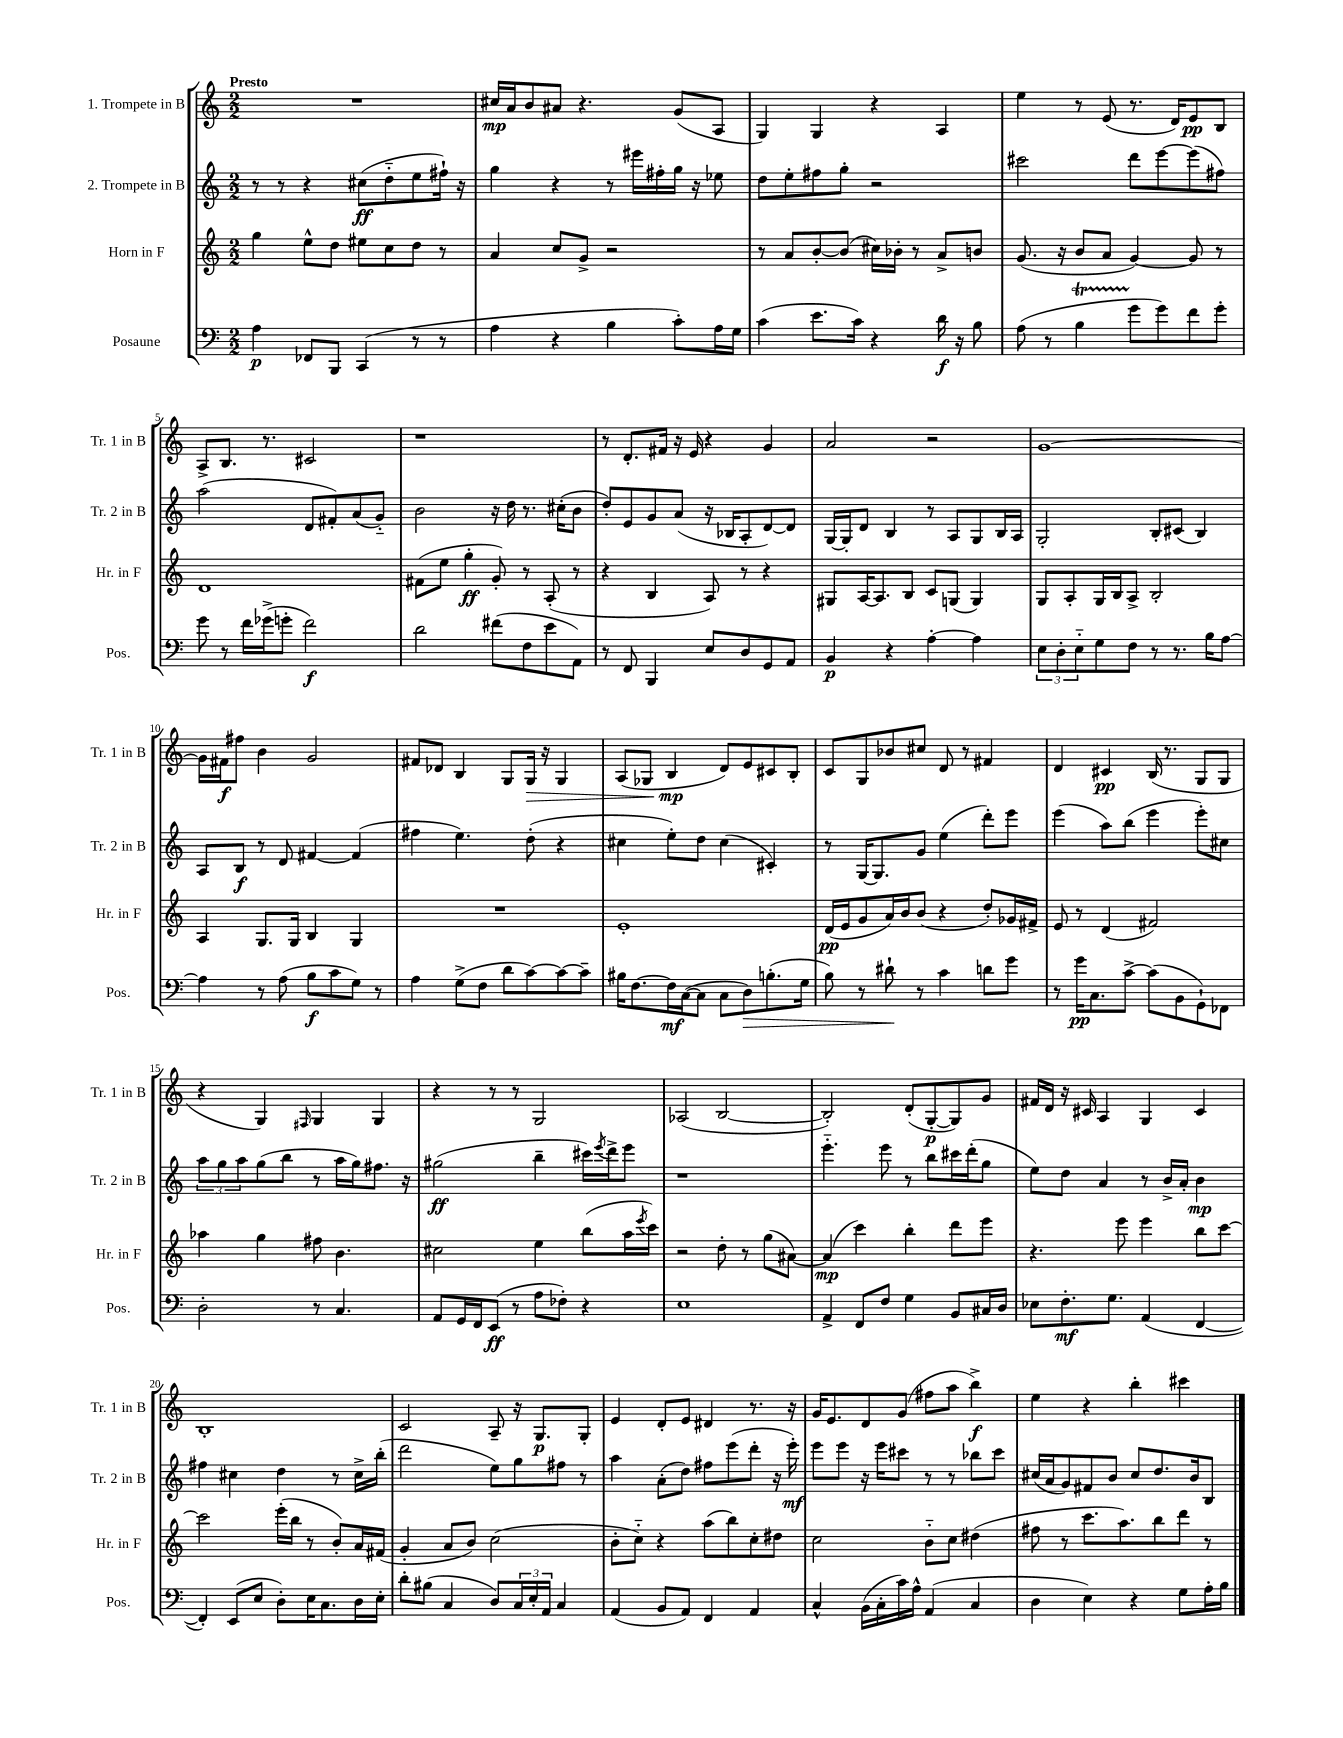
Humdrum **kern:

**kern	**dynam	**kern	**dynam	**kern	**dynam	**kern	**dynam
*part4	*part4	*part3	*part3	*part2	*part2	*part1	*part1
*staff4	*staff4	*staff3	*staff3	*staff2	*staff2	*staff1	*staff1
*I"Posaune	*	*I"Horn in F	*	*I"2. Trompete in B	*	*I"1. Trompete in B	*
*I'Pos.	*	*I'Hr. in F	*	*I'Tr. 2 in B	*	*I'Tr. 1 in B	*
*clefF4	*	*clefG2	*	*clefG2	*	*clefG2	*
*k[]	*	*k[]	*	*k[]	*	*k[]	*
*M2/2	*	*M2/2	*	*M2/2	*	*M2/2	*
=1	=1	=1	=1	=1	=1	=1	=1
!	!	!	!	!	!	!LO:TX:a:B:t=Presto	!
4A\	p	4gg\	.	8r	.	1r	.
.	.	.	.	8r	.	.	.
8FF-X/L	.	8ee^^\L	.	4r	.	.	.
8BBB/J	.	8dd\J	.	.	.	.	.
(4CC/	.	8ee#X\L	.	(8cc#X\L	ff	.	.
.	.	8cc\	.	8dd\	.	.	.
8r	.	8dd\J	.	8ee\	.	.	.
8r	.	8r	.	16ff#X`\Jk)	.	.	.
.	.	.	.	16r	.	.	.
=2	=2	=2	=2	=2	=2	=2	=2
4A\	.	4a/	.	4gg\	.	16cc#X/LL	mp
.	.	.	.	.	.	16a/J	.
.	.	.	.	.	.	8b/	.
4r	.	8cc/L	.	4r	.	8a#X/J	.
.	.	8g^/J	.	.	.	4.r	.
4B\	.	2r	.	8r	.	.	.
.	.	.	.	16eee#X\LL	.	.	.
.	.	.	.	16ff#X'\	.	.	.
8c'\L)	.	.	.	16gg\JJ	.	(8g/L	.
.	.	.	.	16r	.	.	.
16A\L	.	.	.	8ee-X\	.	8A/J	.
16G\JJ	.	.	.	.	.	.	.
=3	=3	=3	=3	=3	=3	=3	=3
(4c\	.	8r	.	8dd\L	.	4G/)	.
.	.	8a/L	.	8ee'\	.	.	.
8.e\L	.	[8b'/	.	8ff#X\	.	4G/	.
.	.	(8b/J]	.	8gg'\J	.	.	.
16c\Jk)	.	.	.	.	.	.	.
4r	.	16cc#X\LL)	.	2r	.	4r	.
.	.	16b-X'\JJ	.	.	.	.	.
.	.	8r	.	.	.	.	.
16d\	f	8a^/L	.	.	.	4A/	.
16r	.	.	.	.	.	.	.
8B\	.	8bn/J	.	.	.	.	.
=4	=4	=4	=4	=4	=4	=4	=4
(8A\	.	(8.g/	.	2ccc#X\	.	4ee\	.
8r	.	.	.	.	.	.	.
.	.	16r	.	.	.	.	.
4Bt\	.	8b/L	.	.	.	8r	.
.	.	8a/J	.	.	.	(8e/	.
8g\L	.	[4g/)	.	8ddd\L	.	8.r	.
8g\)	.	.	.	[8eee\	.	.	.
.	.	.	.	.	.	16d/KL)	.
8f\	.	8g/]	.	(8eee\]	.	8e/	pp
8g'\J	.	8r	.	8ff#X\J)	.	8B/J	.
!!LO:LB:g=z
=5	=5	=5	=5	=5	=5	=5	=5
8g\	.	1d	.	(2aa\	.	8A^/L	.
8r	.	.	.	.	.	8.B/J	.
16f\LL	.	.	.	.	.	.	.
(16g-X^\J	.	.	.	.	.	8.r	.
8gn'\J	.	.	.	.	.	.	.
2f\)	f	.	.	8d/L	.	2c#X/	.
.	.	.	.	8f#X'/)	.	.	.
.	.	.	.	(8a/	.	.	.
.	.	.	.	8g/J)	.	.	.
=6	=6	=6	=6	=6	=6	=6	=6
2d\	.	(8f#X\L	.	2b\	.	1r	.
.	.	8ee\J	.	.	.	.	.
.	.	4gg'\	ff	.	.	.	.
(8f#X\L	.	8g'/)	.	16r	.	.	.
.	.	.	.	16dd\	.	.	.
8F\	.	8r	.	8.r	.	.	.
8e\	.	(8A'/	.	.	.	.	.
.	.	.	.	(16cc#X'\KL	.	.	.
8AA\J)	.	8r	.	8b\J	.	.	.
=7	=7	=7	=7	=7	=7	=7	=7
8r	.	4r	.	8dd'/L)	.	8r	.
8FF/	.	.	.	8e/	.	8.d'/L	.
4BBB/	.	4B/	.	8g/	.	.	.
.	.	.	.	.	.	16f#X/Jk	.
.	.	.	.	(8a/J	.	16r	.
.	.	.	.	.	.	16e/	.
8E/L	.	8A/)	.	16r	.	4r	.
.	.	.	.	16B-X/KL	.	.	.
8D/	.	8r	.	8A'/	.	.	.
8GG/	.	4r	.	[8d/)	.	4g/	.
8AA/J	.	.	.	8d/J]	.	.	.
=8	=8	=8	=8	=8	=8	=8	=8
4BB/	p	8G#X/L	.	[16G/LL	.	2a/	.
.	.	.	.	16G'/J]	.	.	.
.	.	[16A/K	.	8d/J	.	.	.
.	.	8.A/]	.	.	.	.	.
4r	.	.	.	4B/	.	.	.
.	.	8B/J	.	.	.	.	.
[4A'\	.	8c/L	.	8r	.	2r	.
.	.	(8Gn/J	.	8A/L	.	.	.
4A\]	.	4G/)	.	8G/	.	.	.
.	.	.	.	16B/L	.	.	.
.	.	.	.	16A/JJ	.	.	.
=9	=9	=9	=9	=9	=9	=9	=9
12E\L	.	8G/L	.	2G'/	.	[1g	.
12D'\	.	.	.	.	.	.	.
.	.	8A'/	.	.	.	.	.
12E\	.	.	.	.	.	.	.
8G\	.	16G/L	.	.	.	.	.
.	.	16B/J	.	.	.	.	.
8F\J	.	8A^/J	.	.	.	.	.
8r	.	2B'/	.	8B'/L	.	.	.
8.r	.	.	.	(8c#X/J	.	.	.
.	.	.	.	4B/)	.	.	.
16B\KL	.	.	.	.	.	.	.
[8A\J	.	.	.	.	.	.	.
!!LO:LB:g=z
=10	=10	=10	=10	=10	=10	=10	=10
4A\]	.	4A/	.	8A/L	.	16g\LL]	.
.	.	.	.	.	.	16f#X\J	f
.	.	.	.	8B/J	f	8ff#X\J	.
8r	.	8.G/L	.	8r	.	4b\	.
(8A\	.	.	.	8d/	.	.	.
.	.	16G/Jk	.	.	.	.	.
8B\L	f	4B/	.	[4f#X/	.	2g/	.
8c\	.	.	.	.	.	.	.
8G\J)	.	4G/	.	(4f#/]	.	.	.
8r	.	.	.	.	.	.	.
=11	=11	=11	=11	=11	=11	=11	=11
4A\	.	1r	.	4ff#X\	.	8f#X/L	.
.	.	.	.	.	.	8d-X/J	.
(8G^\L	.	.	.	4.ee\)	.	4B/	.
8F\J	.	.	.	.	.	.	.
8d\L	.	.	.	.	.	8G/L	.
!	!	!	!	!	!	!	!LO:HP:b
[8c\)	.	.	.	(8dd'\	.	16G/Jk	>
.	.	.	.	.	.	16r	.
8c\_	.	.	.	4r	.	4G/	.
8c~\J]	.	.	.	.	.	.	.
=12	=12	=12	=12	=12	=12	=12	=12
16B#X\KL	.	1e'	.	4cc#X\	.	(8A/L	.
[8.F\	.	.	.	.	.	.	.
.	.	.	.	.	.	8G-X/J	.
16F\L]	mf	.	.	8ee'\L)	.	4B/	mp
([16C\J	.	.	.	.	.	.	.
8C\J]	.	.	.	8dd\J	.	.	.
8C\L	.	.	.	(4cc#\	.	8d/L)	]
!	!LO:HP:b	!	!	!	!	!	!
8D\)	>	.	.	.	.	8e/	.
(8.Bn'\	.	.	.	4c#X'/)	.	8c#X/	.
.	.	.	.	.	.	8B'/J	.
16G\Jk	.	.	.	.	.	.	.
=13	=13	=13	=13	=13	=13	=13	=13
8B\)	.	(16d/LL	pp	8r	.	8c/L	.
.	.	16e/J	.	.	.	.	.
8r	.	8g/	.	[16G/KL	.	8G/	.
.	.	.	.	8.G/]	.	.	.
8d#X`\	.	16a/L)	.	.	.	8b-X/	.
.	.	16b/J	.	.	.	.	.
8r	]	(8b/J	.	8g/J	.	8cc#X/J	.
4c\	.	4r	.	(4ee\	.	8d/	.
.	.	.	.	.	.	8r	.
8dn\L	.	8dd'/L)	.	8ddd'\L)	.	4f#X/	.
8g\J	.	16g-X/L	.	8eee\J	.	.	.
.	.	16f#X^/JJ	.	.	.	.	.
=14	=14	=14	=14	=14	=14	=14	=14
8r	.	8e/	.	(4eee\	.	4d/	.
16g\KL	pp	8r	.	.	.	.	.
8.C\	.	.	.	.	.	.	.
.	.	(4d/	.	8aa\L)	.	4c#X/	pp
[8c^\J	.	.	.	(8bb\J	.	.	.
(8c\L]	.	2f#X/)	.	4eee\	.	(16B/	.
.	.	.	.	.	.	8.r	.
8BB\	.	.	.	.	.	.	.
8GG`\)	.	.	.	8eee'\L)	.	8G/L	.
8FF-X\J	.	.	.	8cc#X\J	.	8G/J	.
!!LO:LB:g=z
=15	=15	=15	=15	=15	=15	=15	=15
2D'\	.	4aa-X\	.	12aa\L	.	4r	.
.	.	.	.	12gg\	.	.	.
.	.	.	.	12aa\	.	.	.
.	.	4gg\	.	(8gg\	.	4G/)	.
.	.	.	.	8bb\J	.	.	.
.	.	.	.	.	.	16qqF#X/	.
8r	.	8ff#X\	.	8r	.	4G/	.
4.C/	.	4.b\	.	16aa\LL	.	.	.
.	.	.	.	16gg\J)	.	.	.
.	.	.	.	8.ff#X\J	.	4G/	.
.	.	.	.	16r	.	.	.
=16	=16	=16	=16	=16	=16	=16	=16
8AA/L	.	2cc#X\	.	(2gg#X\	ff	4r	.
16GG/L	.	.	.	.	.	.	.
16FF/J	.	.	.	.	.	.	.
(8EE/J	ff	.	.	.	.	8r	.
8r	.	.	.	.	.	8r	.
8A\L	.	4ee\	.	4bb~\	.	2G/	.
8F-X'\J)	.	.	.	.	.	.	.
4r	.	(8bb\L	.	16ccc#X\LL)	.	.	.
.	.	.	.	8qeee/	.	.	.
.	.	.	.	16ddd^\J	.	.	.
.	.	16aa\L	.	8eee\J	.	.	.
.	.	8qeee/	.	.	.	.	.
.	.	16ccc\JJ)	.	.	.	.	.
=17	=17	=17	=17	=17	=17	=17	=17
1E	.	2r	.	1r	.	(2A-X/	.
.	.	8dd'\	.	.	.	[2B/	.
.	.	8r	.	.	.	.	.
.	.	(8gg\L	.	.	.	.	.
.	.	[8a#X\J)	.	.	.	.	.
=18	=18	=18	=18	=18	=18	=18	=18
4AA^/	.	(4a#/]	mp	4.eee\	.	2B'/])	.
8FF/L	.	4ccc\)	.	.	.	.	.
8F/J	.	.	.	8eee\	.	.	.
4G\	.	4bb'\	.	8r	.	(8d'/L	.
.	.	.	.	8bb\L	.	[8G'/	p
8BB/L	.	8ddd\L	.	16ccc#X\L	.	8G/])	.
.	.	.	.	(16ddd'\J	.	.	.
16C#X/L	.	8eee\J	.	8gg\J	.	8g/J	.
16D/JJ	.	.	.	.	.	.	.
=19	=19	=19	=19	=19	=19	=19	=19
8E-X\L	.	4.r	.	8ee\L)	.	16f#X/LL	.
.	.	.	.	.	.	16d/JJ	.
8.F'\	mf	.	.	8dd\J	.	16r	.
.	.	.	.	.	.	16c#X/	.
.	.	.	.	4a/	.	4A/	.
8.G\J	.	.	.	.	.	.	.
.	.	8eee\	.	.	.	.	.
(4AA/	.	4eee\	.	8r	.	4G/	.
.	.	.	.	16b^/LL	.	.	.
.	.	.	.	16a'/JJ	.	.	.
[4FF/	.	8bb\L	.	4b\	mp	4c#/	.
.	.	[8ccc\J	.	.	.	.	.
!!LO:LB:g=z
=20	=20	=20	=20	=20	=20	=20	=20
4FF'/])	.	2ccc\]	.	4ff#X\	.	1B'	.
(8EE/L	.	.	.	4cc#X\	.	.	.
8E/J	.	.	.	.	.	.	.
8D'\L)	.	(16eee'\LL	.	4dd\	.	.	.
.	.	16bb\JJ	.	.	.	.	.
16E\K	.	8r	.	.	.	.	.
8.C\	.	.	.	.	.	.	.
.	.	8b'/L)	.	8r	.	.	.
16D\L	.	16a/L	.	16cc#^\LL	.	.	.
16E'\JJ	.	(16f#X/JJ	.	(16bb'\JJ	.	.	.
=21	=21	=21	=21	=21	=21	=21	=21
8d'\L	.	4g'/	.	2ddd\	.	2c/	.
(8B#X\J	.	.	.	.	.	.	.
4C/	.	8a/L	.	.	.	.	.
.	.	8b/J)	.	.	.	.	.
8D/L)	.	(2cc\	.	8ee\L)	.	8A~/	.
24C/L	.	.	.	8gg\	.	16r	.
24E'/	.	.	.	.	.	.	.
.	.	.	.	.	.	8.G/L	p
24AA/JJ	.	.	.	.	.	.	.
4C/	.	.	.	8ff#X\J	.	.	.
.	.	.	.	8r	.	8G'/J	.
=22	=22	=22	=22	=22	=22	=22	=22
(4AA/	.	8b'\L	.	4aa\	.	4e/	.
.	.	8cc\J)	.	.	.	.	.
8BB/L	.	4r	.	(8a'\L	.	8d'/L	.
8AA/J)	.	.	.	8dd\J)	.	8e/J	.
4FF/	.	(8aa\L	.	8ff#X\L	.	4d#X/	.
.	.	8bb\)	.	(8eee\	.	.	.
4AA/	.	8cc'\	.	8ddd'\J	.	8.r	.
.	.	8dd#X\J	.	16r	.	.	.
.	.	.	.	16eee'\)	mf	16r	.
=23	=23	=23	=23	=23	=23	=23	=23
4C^^/	.	2cc\	.	8eee\L	.	16g/KL	.
.	.	.	.	.	.	8.e/	.
.	.	.	.	8eee\J	.	.	.
(16BB\LL	.	.	.	16r	.	8d/	.
16C'\	.	.	.	16eee\KL	.	.	.
16c\)	.	.	.	8ccc#X\J	.	(8g/J	.
16A^^\JJ	.	.	.	.	.	.	.
(4AA/	.	8b\L	.	8r	.	8ff#X\L	.
.	.	8cc\J	.	8r	.	8aa\J	.
4C/	.	(4dd#X\	.	8bb-X\L	.	4bb^\)	f
.	.	.	.	8ccc#\J	.	.	.
=24	=24	=24	=24	=24	=24	=24	=24
4D\	.	8ff#X\	.	(16cc#X/LL	.	4ee\	.
.	.	.	.	16a/J	.	.	.
.	.	8r	.	8g/)	.	.	.
4E\)	.	8.ccc\L	.	8f#X/	.	4r	.
.	.	.	.	8b/J	.	.	.
.	.	8.aa\)	.	.	.	.	.
4r	.	.	.	8cc#/L	.	4bb'\	.
.	.	8bb\	.	8.dd/	.	.	.
8G\L	.	8ddd\J	.	.	.	4ccc#X\	.
.	.	.	.	16b/k	.	.	.
16A'\L	.	8r	.	8B/J	.	.	.
16B\JJ	.	.	.	.	.	.	.
==	==	==	==	==	==	==	==
*-	*-	*-	*-	*-	*-	*-	*-
